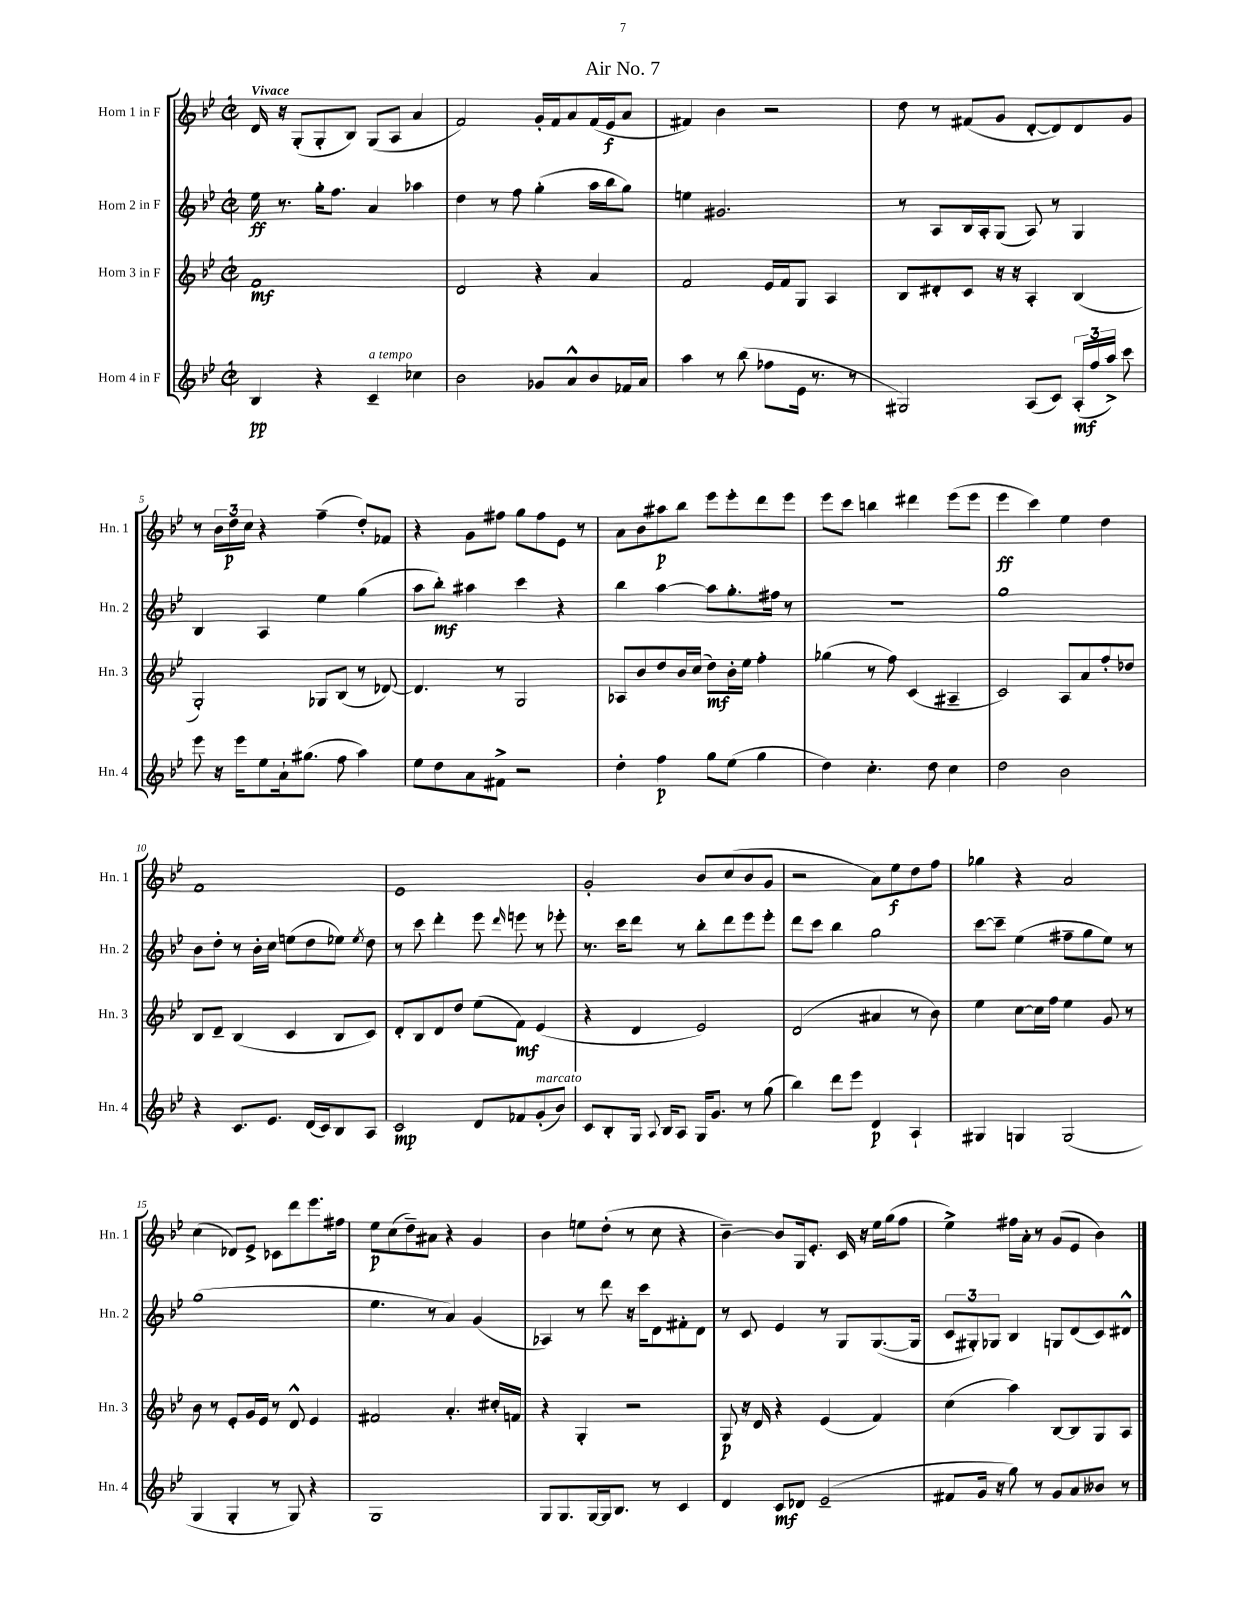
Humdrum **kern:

**kern	**dynam	**kern	**dynam	**kern	**dynam	**kern	**dynam
*part4	*part4	*part3	*part3	*part2	*part2	*part1	*part1
*staff4	*staff4	*staff3	*staff3	*staff2	*staff2	*staff1	*staff1
*I"Horn 4 in F	*	*I"Horn 3 in F	*	*I"Horn 2 in F	*	*I"Horn 1 in F	*
*I'Hn. 4	*	*I'Hn. 3	*	*I'Hn. 2	*	*I'Hn. 1	*
*clefG2	*	*clefG2	*	*clefG2	*	*clefG2	*
*k[b-e-]	*	*k[b-e-]	*	*k[b-e-]	*	*k[b-e-]	*
*M2/2	*	*M2/2	*	*M2/2	*	*M2/2	*
*met(c|)	*	*met(c|)	*	*met(c|)	*	*met(c|)	*
=1	=1	=1	=1	=1	=1	=1	=1
!	!	!	!	!	!	!LO:TX:a:B:t=Vivace	!
4B-/	pp	1f	mf	16ee-\	ff	16d/	.
.	.	.	.	8.r	.	16r	.
.	.	.	.	.	.	(8G'/L	.
4r	.	.	.	16gg'\KL	.	8G'/	.
.	.	.	.	8.ff\J	.	.	.
.	.	.	.	.	.	8B-/J)	.
!LO:TX:a:i:t=a tempo	!	!	!	!	!	!	!
4c~/	.	.	.	4a/	.	(8G/L	.
.	.	.	.	.	.	8A/J	.
4cc-X\	.	.	.	4aa-X\	.	4a/	.
=2	=2	=2	=2	=2	=2	=2	=2
2b-\	.	2d/	.	4dd\	.	2f/)	.
.	.	.	.	8r	.	.	.
.	.	.	.	8ff\	.	.	.
8g-X/L	.	4r	.	(4gg'\	.	16g'/LL	.
.	.	.	.	.	.	16f/J	.
8a^^/	.	.	.	.	.	8a/	.
8b-/	.	4a/	.	16aa\LL	.	(16f/L	.
.	.	.	.	16bb-\J	.	16e-/J	f
16f-X/L	.	.	.	8gg\J)	.	8a/J	.
16a/JJ	.	.	.	.	.	.	.
=3	=3	=3	=3	=3	=3	=3	=3
4aa\	.	2f/	.	4een\	.	4f#X/)	.
8r	.	.	.	2.g#X/	.	4b-\	.
(8bb-\	.	.	.	.	.	.	.
8ff-X\L	.	16e-/LL	.	.	.	2r	.
.	.	16f/J	.	.	.	.	.
16e-\Jk	.	8G/J	.	.	.	.	.
8.r	.	.	.	.	.	.	.
.	.	4A/	.	.	.	.	.
8r	.	.	.	.	.	.	.
=4	=4	=4	=4	=4	=4	=4	=4
2G#X/)	.	8B-/L	.	8r	.	8dd\	.
.	.	8d#X'/	.	8A/L	.	8r	.
.	.	8c/J	.	16B-/L	.	(8f#X/L	.
.	.	.	.	16A'/J	.	.	.
.	.	16r	.	(8G/J	.	8g/J	.
.	.	16r	.	.	.	.	.
(8A/L	.	4A'/	.	8A/)	.	[8d'/L	.
8c/J)	.	.	.	8r	.	8d/])	.
(24A'/LL	mf	(4B-/	.	4G/	.	8d/	.
24ff/	.	.	.	.	.	.	.
24aa^/JJ)	.	.	.	.	.	.	.
8ccc\	.	.	.	.	.	8g/J	.
!!LO:LB:g=z
=5	=5	=5	=5	=5	=5	=5	=5
8eee-\	.	2G'/)	.	4B-/	.	8r	.
16r	.	.	.	.	.	24b-\LL	.
.	.	.	.	.	.	24dd\	p
16eee-\KL	.	.	.	.	.	.	.
.	.	.	.	.	.	24cc\JJ	.
8ee-\	.	.	.	4A/	.	4r	.
16a`\k	.	.	.	.	.	.	.
(8.gg#X\J	.	.	.	.	.	.	.
.	.	8G-X/L	.	4ee-\	.	(4ff~\	.
8ff\	.	(8B-/J	.	.	.	.	.
4aa\)	.	8r	.	(4gg\	.	8dd'/L)	.
.	.	[8d-X/)	.	.	.	8f-X/J	.
=6	=6	=6	=6	=6	=6	=6	=6
8ee-\L	.	4.d-/]	.	8aa\L	.	4r	.
8dd\	.	.	.	8bb-'\J)	mf	.	.
8a\	.	.	.	4aa#X\	.	8g\L	.
8f#X^\J	.	8r	.	.	.	8ff#X\J	.
2r	.	2G/	.	4ccc\	.	8gg\L	.
.	.	.	.	.	.	8ff#\	.
.	.	.	.	4r	.	8e-\J	.
.	.	.	.	.	.	8r	.
=7	=7	=7	=7	=7	=7	=7	=7
4dd'\	.	8A-X/L	.	4bb-\	.	8a\L	.
.	.	8b-/	.	.	.	8b-\	.
4ff\	p	8dd/	.	[4aa\	.	8aa#X\	p
.	.	16b-/L	.	.	.	8bb-\J	.
.	.	(16cc/JJ	.	.	.	.	.
8gg\L	.	8dd\L)	mf	8aa\L]	.	8eee-\L	.
(8ee-\J	.	16b-'\L	.	8.gg'\	.	8eee-'\	.
.	.	16ee-\JJ	.	.	.	.	.
4gg\	.	4ff'\	.	.	.	8ddd\	.
.	.	.	.	16ff#X\Jk	.	.	.
.	.	.	.	8r	.	8eee-\J	.
=8	=8	=8	=8	=8	=8	=8	=8
4dd\)	.	(4gg-X\	.	1r	.	8eee-\L	.
.	.	.	.	.	.	8ccc\J	.
4.cc'\	.	8r	.	.	.	4bbn\	.
.	.	8ff\)	.	.	.	.	.
.	.	(4c/	.	.	.	4ddd#X\	.
8dd\	.	.	.	.	.	.	.
4cc\	.	4A#X~/	.	.	.	(8eee-\L	.
.	.	.	.	.	.	8eee-\J	.
=9	=9	=9	=9	=9	=9	=9	=9
2dd\	.	2c/)	.	1gg	.	4eee-\	ff
.	.	.	.	.	.	4ccc\)	.
2b-\	.	8A/L	.	.	.	4ee-\	.
.	.	8a/	.	.	.	.	.
.	.	8ff'/	.	.	.	4dd\	.
.	.	8dd-X/J	.	.	.	.	.
!!LO:LB:g=z
=10	=10	=10	=10	=10	=10	=10	=10
4r	.	8B-/L	.	8b-\L	.	1f	.
.	.	8d~/J	.	8dd'\J	.	.	.
8.c/L	.	(4B-/	.	8r	.	.	.
.	.	.	.	16b-'\LL	.	.	.
8.e-/J	.	.	.	16cc\JJ	.	.	.
.	.	4c/	.	(8een\L	.	.	.
(16d/LL	.	.	.	8dd\	.	.	.
16c/J)	.	.	.	.	.	.	.
8B-/	.	8B-/L	.	8ee-X\J)	.	.	.
.	.	.	.	8qee-/	.	.	.
8A/J	.	8c/J)	.	8dd\	.	.	.
=11	=11	=11	=11	=11	=11	=11	=11
2c/	mp	8d'/L	.	8r	.	1e-	.
.	.	8B-/	.	8ccc\	.	.	.
.	.	8d/	.	4ddd'\	.	.	.
.	.	8dd/J	.	.	.	.	.
8d/L	.	(8ee-\L	.	8eee-\	.	.	.
.	.	.	.	16qqddd/	.	.	.
8f-X/	.	8f\J)	mf	8eeen\	.	.	.
!LO:TX:a:i:t=marcato	!	!	!	!	!	!	!
(8g'/	.	(4e-/	.	8r	.	.	.
8b-/J)	.	.	.	8eee-X'\	.	.	.
=12	=12	=12	=12	=12	=12	=12	=12
8c/L	.	4r	.	8.r	.	2g'/	.
8B-'/	.	.	.	.	.	.	.
.	.	.	.	16ccc\KL	.	.	.
16G/Jk	.	4d/	.	8ddd\J	.	.	.
8qqA/	.	.	.	.	.	.	.
16B-/KL	.	.	.	.	.	.	.
8A/J	.	.	.	8r	.	.	.
16G/KL	.	2e-/)	.	8bb-'\L	.	8b-/L	.
8.g/J	.	.	.	.	.	.	.
.	.	.	.	8ddd\	.	(8cc/	.
8r	.	.	.	8eee-\	.	8b-/	.
(8gg\	.	.	.	8eee-'\J	.	8g/J	.
=13	=13	=13	=13	=13	=13	=13	=13
4bb-\)	.	(2d/	.	8ddd\L	.	2r	.
.	.	.	.	8ccc\J	.	.	.
8ddd\L	.	.	.	4bb-\	.	.	.
8eee-\J	.	.	.	.	.	.	.
4d/	p	4a#X/	.	2gg\	.	8a\L)	.
.	.	.	.	.	.	8ee-\	f
4A`/	.	8r	.	.	.	8dd\	.
.	.	8b-\)	.	.	.	8ff\J	.
=14	=14	=14	=14	=14	=14	=14	=14
4G#X/	.	4ee-\	.	[8ccc\L	.	4gg-X\	.
.	.	.	.	8ccc~\J]	.	.	.
4Gn/	.	[8cc\L	.	(4ee-\	.	4r	.
.	.	16cc\L]	.	.	.	.	.
.	.	16ff\JJ	.	.	.	.	.
(2G/	.	4ee-\	.	8ff#X~\L	.	2a/	.
.	.	.	.	8gg\	.	.	.
.	.	8g/	.	8ee-\J)	.	.	.
.	.	8r	.	8r	.	.	.
!!LO:LB:g=z
=15	=15	=15	=15	=15	=15	=15	=15
4G/	.	8b-\	.	(1gg	.	(4cc\	.
.	.	8r	.	.	.	.	.
4G'/	.	8e-'/L	.	.	.	8d-X/L)	.
.	.	16g/L	.	.	.	8e-^/J	.
.	.	16e-/JJ	.	.	.	.	.
8r	.	8r	.	.	.	8c-X\L	.
8G/)	.	8d^^/	.	.	.	8ddd\	.
4r	.	4e-/	.	.	.	8.eee-\	.
.	.	.	.	.	.	16ff#X\Jk	.
=16	=16	=16	=16	=16	=16	=16	=16
1G	.	2f#X/	.	4.ee-\	.	8ee-\L	p
.	.	.	.	.	.	(8cc\	.
.	.	.	.	.	.	8dd~\)	.
.	.	.	.	8r	.	8a#X\J	.
.	.	4.a'/	.	4a/)	.	4r	.
.	.	.	.	(4g/	.	4g/	.
.	.	16cc#X'/LL	.	.	.	.	.
.	.	16fn/JJ	.	.	.	.	.
=17	=17	=17	=17	=17	=17	=17	=17
8G/L	.	4r	.	4A-X/)	.	4b-\	.
8.G/	.	.	.	.	.	.	.
.	.	4G'/	.	8r	.	8een\L	.
[16G/L	.	.	.	.	.	.	.
16G/J]	.	.	.	8ddd\	.	(8dd'\J	.
8.B-/J	.	.	.	.	.	.	.
.	.	2r	.	16r	.	8r	.
.	.	.	.	16ccc\KL	.	.	.
8r	.	.	.	8d\	.	8cc\	.
4c/	.	.	.	8f#X'\	.	4r	.
.	.	.	.	8d\J	.	.	.
=18	=18	=18	=18	=18	=18	=18	=18
4d/	.	8G/	p	8r	.	[4b-~\)	.
.	.	16r	.	8c/	.	.	.
.	.	16d/	.	.	.	.	.
8c/L	mf	4r	.	4e-/	.	8b-/L]	.
8d-X/J	.	.	.	.	.	16G/k	.
.	.	.	.	.	.	8.e-'/J	.
(2e-~/	.	(4e-/	.	8r	.	.	.
.	.	.	.	8G/L	.	16c/	.
.	.	.	.	.	.	16r	.
.	.	4f/)	.	([8.G/	.	16ee-\LL	.
.	.	.	.	.	.	(16gg\J	.
.	.	.	.	.	.	8ff\J	.
.	.	.	.	16G/Jk]	.	.	.
=19	=19	=19	=19	=19	=19	=19	=19
8f#X/L	.	(4cc\	.	12c/L	.	4ee-^\)	.
.	.	.	.	12G#X'/)	.	.	.
16g/Jk	.	.	.	.	.	.	.
.	.	.	.	12G-X/J	.	.	.
16r	.	.	.	.	.	.	.
8gg\)	.	4aa\)	.	4B-/	.	16ff#X\LL	.
.	.	.	.	.	.	16a'\JJ	.
8r	.	.	.	.	.	8r	.
8g/L	.	[8B-/L	.	8Gn/L	.	(8g/L	.
8a/	.	8B-/]	.	(8d/	.	8e-/J	.
8b--X/J	.	8G/	.	8c/)	.	4b-\)	.
8r	.	8A/J	.	8d#X^^/J	.	.	.
==	==	==	==	==	==	==	==
*-	*-	*-	*-	*-	*-	*-	*-
